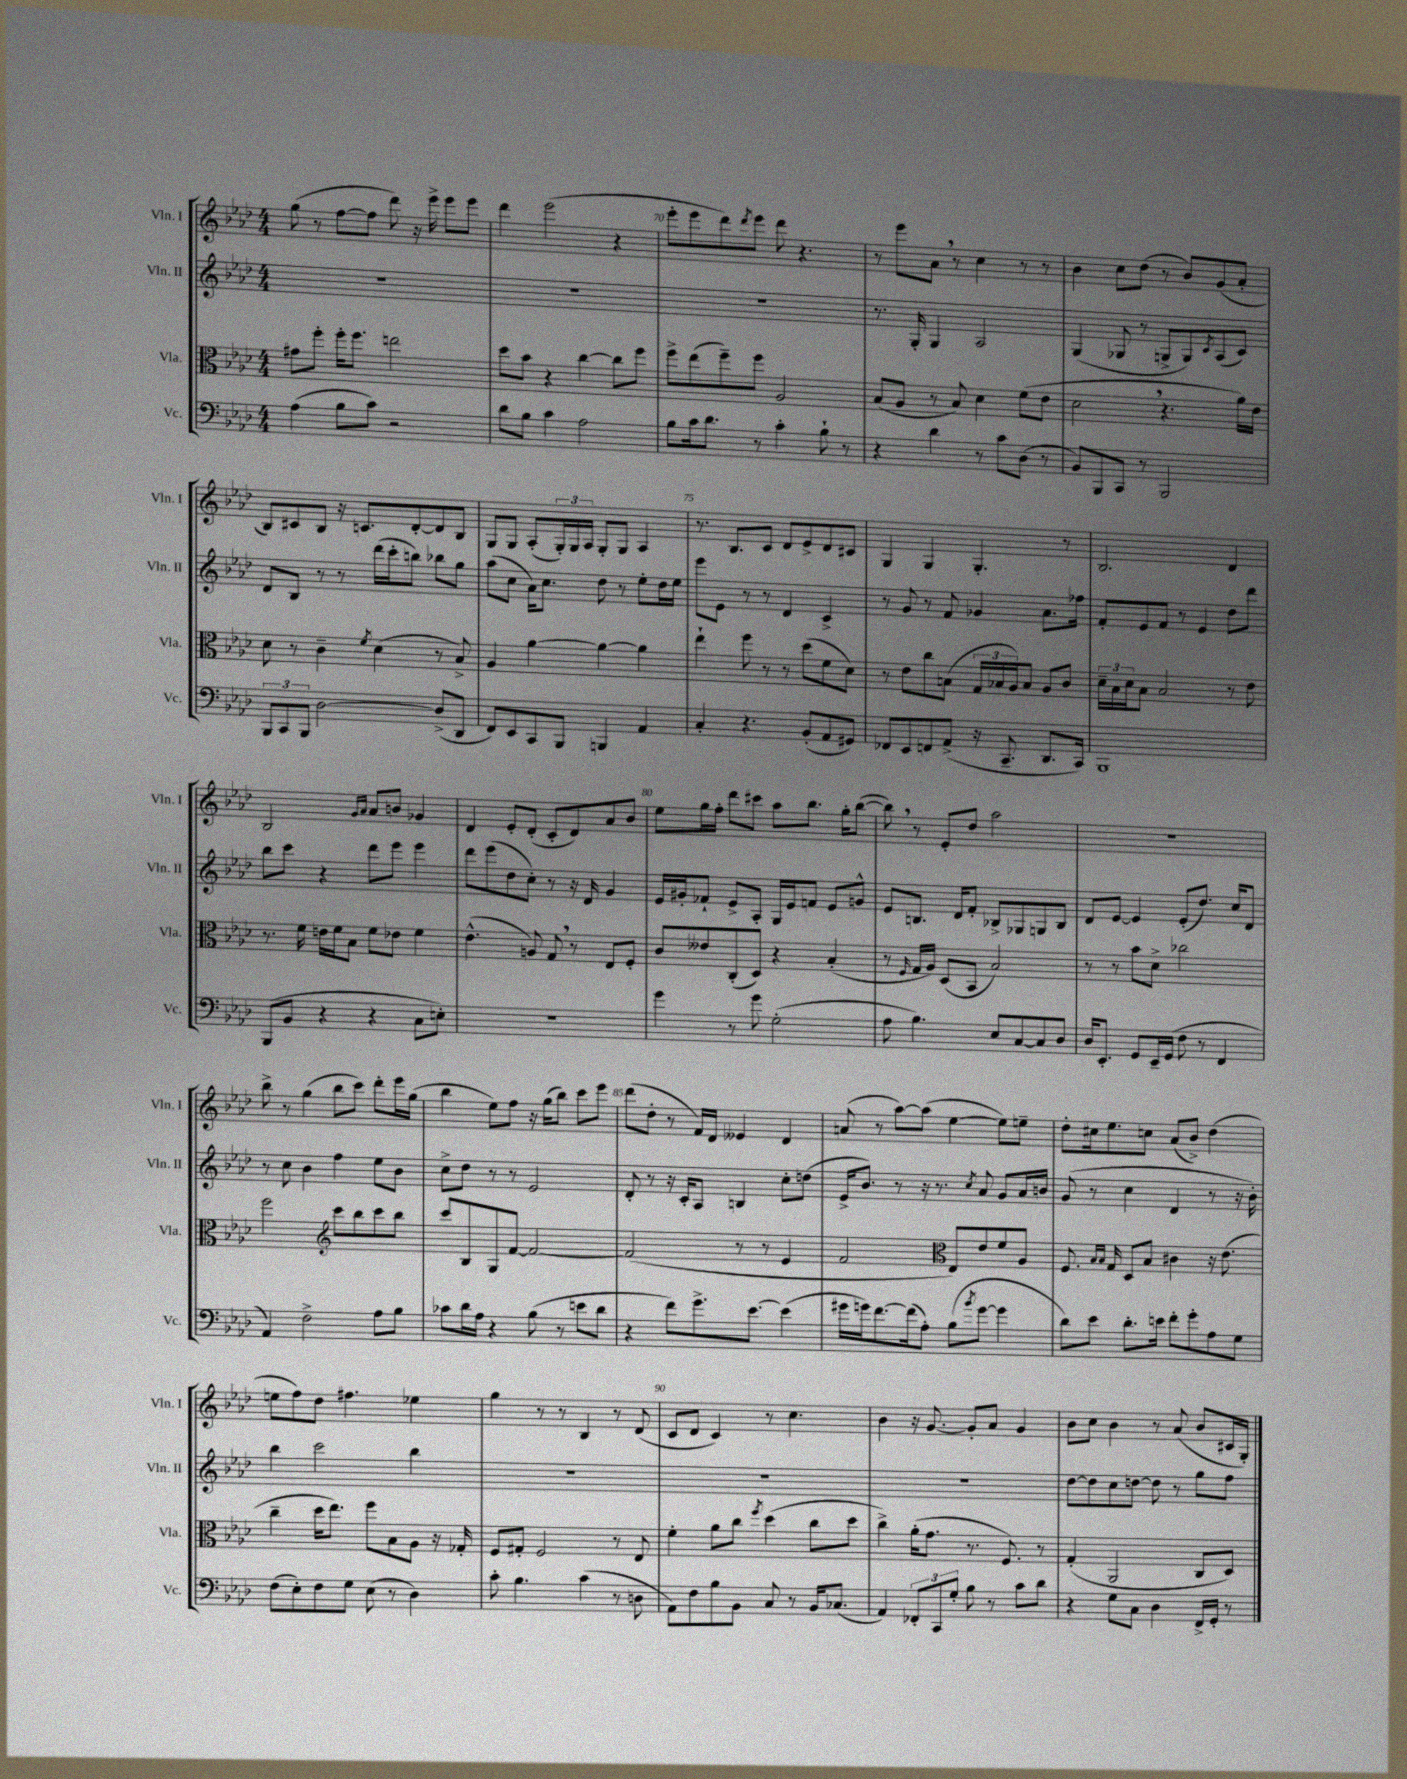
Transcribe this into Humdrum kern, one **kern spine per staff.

**kern	**kern	**kern	**kern
*part4	*part3	*part2	*part1
*staff4	*staff3	*staff2	*staff1
*I"Vc.	*I"Vla.	*I"Vln. II	*I"Vln. I
*I'Vc.	*I'Vla.	*I'Vln. II	*I'Vln. I
*clefF4	*clefC3	*clefG2	*clefG2
*k[b-e-a-d-]	*k[b-e-a-d-]	*k[b-e-a-d-]	*k[b-e-a-d-]
*M4/4	*M4/4	*M4/4	*M4/4
=68	=68	=68	=68
(4A-\	8g#X\L	1r	(8gg\
.	8ff'\J	.	8r
8B-\L	16ff'\KL	.	[8ff\L
.	8.ff\J	.	.
8c\J)	.	.	8ff\J]
2r	2een\	.	8ddd-\)
.	.	.	16r
.	.	.	16eee-^\
.	.	.	8eee-\L
.	.	.	8eee-\J
=69	=69	=69	=69
8d-\L	8dd-\L	1r	4ddd-\
8B-\J	8b-\J	.	.
4c\	4r	.	(2eee-\
2A-\	[4cc\	.	.
.	8cc\L]	.	4r
.	8ff\J	.	.
=70	=70	=70	=70
8B-\L	8ff^\L	1r	8eee-'\L
16c\k	(8ee-\	.	8eee-\
8.d-\J	.	.	.
.	8ff~\)	.	8ddd-\)
.	.	.	8qddd-/
8r	8ff\J	.	8eee-\J
4c'\	2A-/	.	8ddd-\
.	.	.	4.r
8B-`\	.	.	.
8r	.	.	.
=71	=71	=71	=71
4r	(8B-/L	8.r	8r
.	8A-/J	.	8eee-\L
.	.	16G'/	.
4d-\	8r	4G/	8a-,\J
.	8B-/)	.	8r
8r	4d-\	2A-/	4cc\
8c\L	.	.	.
(8D-\J	(8f\L	.	8r
8r	8e-\J	.	8r
=72	=72	=72	=72
8BB-/L)	2d-,\	(4G/	4b-\
8BBB-/	.	.	.
8CC/J	.	8G-X/	8cc\L
8r	.	8r	(8dd-\J
2BBB-/	4.r	8Gn^/L	8r
.	.	8G/)	8b-/L)
.	.	8qc/	.
.	.	(8A-/	(8g/
.	16a-\LL)	8c/J)	8a-'/J
.	16e-\JJ	.	.
!!LO:LB:g=z
=73	=73	=73	=73
12BBB-/L	8d-\	8d-/L	8B-/L)
12CC/	.	.	.
.	8r	8B-/J	8c#X/
12BBB-/J	.	.	.
[2D-\	4c~\	8r	8B-/J
.	.	8r	16r
.	.	.	8.cn/L
.	8qf/	.	.
.	(4d-\	(16ddd-\LL	.
.	.	16ccc'\J	.
.	.	8bbn\J)	[8d-'/
(8D-^/L]	8r	8bb-X\L	8d-/]
8DD-/J	8B-^/)	8gg\J	8B-/J
=74	=74	=74	=74
8FF/L)	4A-/	(8aa-\L	8G/L
8EE-/	.	8cc\J	8G/J
8CC/	[4a-\	16a-\KL)	(8A-'/L
.	.	8.cc\J	.
8BBB-/J	.	.	24G'/L)
.	.	.	24G/
.	.	.	24A-/JJ
4BBBn/	4a-\_	8dd-\	8G'/L
.	.	8r	8G/J
4AA-/	4a-\]	8ee-'\L	4A-/
.	.	16dd-\L	.
.	.	16ee-\JJ	.
=75	=75	=75	=75
4C'/	4ee-`\	8eee-\L	8.r
.	.	8e-\J	.
.	.	.	8.B-/L
4.r	8ff\	8r	.
.	8r	8r	8c/J
.	8r	4d-/	8d-/L
(8BB-'/L	(8dd-\L	.	8e-^/
8AA-/	8f\	4c^/	8d-/
8GG#X/J)	8d-\J)	.	8c#X/J
=76	=76	=76	=76
8FF-X/L	8r	8r	4G/
8EE-/	8e-\L	8g/	.
8FFn/	8cc\	8r	4G/
(8AA-^/J	(8Bn\J	8f/	.
16r	24G/LL	4g-X/	4.G'/
.	24B-X/	.	.
8.CC~/	.	.	.
.	24A-/J)	.	.
.	8B-/J	.	.
8.DD-/L	8A-/L	8.a-\L	.
.	8c/J	.	8r
16CC/Jk)	.	16ff-X\Jk	.
=77	=77	=77	=77
1BBB-	24d-~\LL	8f'/L	2.B-/
.	24B-\	.	.
.	24d-\J	.	.
.	8B-\J	8e-/	.
.	2B-/	8f/J	.
.	.	8r	.
.	.	4e-/	.
.	8r	8dd-\L	4d-/
.	8e-\	8ddd-\J	.
!!LO:LB:g=z
=78	=78	=78	=78
(8BBB-/L	8.r	8bb-\L	2B-/
8BB-/J	.	8ccc\J	.
.	16f\	.	.
4r	16en\LL	4r	.
.	16f\J	.	.
.	8B-\J	.	.
.	.	.	16qqg/LL
.	.	.	16qqa-/JJ
4r	8f\L	8ddd-\L	8a-/L
.	8e-X\J	8eee-\J	8bn/J
8C\L	4f\	4eee-\	4g-X/
8En'\J)	.	.	.
=79	=79	=79	=79
1r	(4.e-^^\	8ddd-\L	4d-/
.	.	(8eee-\	.
.	.	8dd-\	8e-'/L
.	8An/)	8cc'\J)	(8d-'/J
.	8G,/	8r	8c'/L
.	8r	16r	8d-/)
.	.	16d-/	.
.	8E-/L	4g/	8a-/
.	8F'/J	.	8b-/J
=80	=80	=80	=80
4g\	8c/L	16e-/LL	8ee-\L
.	.	16g#X'/J	.
.	8e--X/	8f-X`/J	16gg\L
.	.	.	16ff'\JJ
8r	(8C'/	8e-^/L	8ddd-\L
8g\	8D-/J)	8A-'/J	8ccc#X\J
(2G'\	4r	16G/LL	8aa-\L
.	.	16e-/J	.
.	.	8fn/J	8.bb-\J
.	(4B-'/	8e-/L	.
.	.	.	16gg'\KL
.	.	8gn^^/J	([8bb-\J
=81	=81	=81	=81
8A-\	8r	8e-/L	8bb-,\])
.	16qqF/	.	.
4.B-\)	16G/LL	8.Bn/J	8r
.	16A-/JJ)	.	.
.	(8D-/L	.	8e-'/L
.	.	16d-/KL	.
.	8BB-/J	8f'/J	8dd-/J
8E-/L	2B-/)	8B-X^/L	2aa-\
[8C/	.	8G-X/	.
8C/]	.	8Gn/	.
8D-/J	.	8B-/J	.
=82	=82	=82	=82
16D-/KL	8r	8d-/L	1r
8.EE-'/J	.	.	.
.	8r	[8e-/J	.
8GG/L	8b-\L	4e-/]	.
16EE-~/L	8d-^\J	.	.
(16GG/JJ	.	.	.
8F\	2cc-X\	(8e-'/L	.
8r	.	8.dd-/J)	.
4FF/	.	.	.
.	.	16cc/KL	.
.	.	8d-/J	.
!!LO:LB:g=z
=83	=83	=83	=83
4AA-/)	2ff\	8r	8bb-^\
.	.	8cc\	8r
2F^\	.	4b-\	(4gg\
*	*clefG2	*	*
.	8ccc\L	4ff\	8bb-\L
.	8bb-\	.	8ccc\J)
8A-\L	8ccc\	8ee-\L	8ddd-'\L
8B-\J	8bb-\J	8b-\J	16eee-\L
.	.	.	(16gg\JJ
=84	=84	=84	=84
8c-X\L	8ccc/L	8cc^\L	4bb-\
16d-\L	8B-/	8dd-\J	.
16A-\JJ	.	.	.
4r	8G/	8r	8ee-\L)
.	[8f/J	8r	8ff\J
(8B-\	2f/_	2e-/	16r
.	.	.	(16gg\KL
8r	.	.	8bb-\J)
8en\L	.	.	8ccc\L
8d-\J	.	.	8eee-\J
=85	=85	=85	=85
4r	(2f/]	8d-'/	(8ddd-\L
.	.	8r	8dd-'\J
8f\L)	.	16r	8r
.	.	16c'/KL	.
8.g^\	.	8A-/J	16f/LL)
.	.	.	16d-/JJ
.	8r	4Bn/	4e--X/
[8.e-\J	.	.	.
.	8r	.	.
(4e-\]	4e-/	8cc'\L	4d-/
.	.	(8ddn\J	.
=86	=86	=86	=86
16g#X\LL	2f/	16e-^/KL	(8an/
16gn\J)	.	8.b-/J)	.
[8.f\	.	.	8r
.	.	8r	[8aa-\L)
(16f\k]	.	.	.
8A-'\J)	.	16r	(8aa-\J]
.	.	8.r	.
*	*clefC3	*	*
(8B-\L	8E-/L)	.	[4ee-\
8qb-/	.	8qcc/	.
[8g\J	8e-/	8a-/	.
4g\]	8f/	8g/L	8ee-\L])
.	8A-/J	16a-/L	8een~\J
.	.	16bn/JJ	.
=87	=87	=87	=87
8d-\L)	8.F/	(8g/	8dd-'\L
8e-\J	.	8r	16cc#X\k
.	16qqB-/LL	.	.
.	16qqB-/JJ	.	.
.	16G/	.	8.ee-\
8.d-'\L	8D-/L	4cc\	.
.	8B-/J	.	8ccn\J
16en\Jk	.	.	.
8f'\L	4c#X\	4d-/	(8a-/L
8g'\	.	.	8b-^/J)
8A-\	16r	8r	(4dd-\
.	(8.e-\	.	.
8G\J	.	16r	.
.	.	16b-'\)	.
!!LO:LB:g=z
=88	=88	=88	=88
(8F\L	4cc~\	4bb-\	8een\L
8E-'\)	.	.	8ff\)
8F\	16dd-\KL	2ccc\	8dd-\J
.	8.ee-\J)	.	.
8G\J	.	.	4.ff#X\
(8E-\	8ff\L	.	.
8r	8B-\	.	.
4D-\)	8A-\J	4bb-\	4ee-X\
.	16r	.	.
.	16G-X'/	.	.
=89	=89	=89	=89
8c'\	8F/L	1r	4gg\
4.B-\	8G#X'/J	.	.
.	2F/	.	8r
.	.	.	8r
(4c\	.	.	4B-/
8r	8r	.	8r
8Dn\	8E-/	.	(8d-/
=90	=90	=90	=90
8AA-\L)	4f'\	1r	8c/L
8F\	.	.	8d-/J
8B-\	8a-\L	.	4c/)
8BB-\J	8cc\J	.	.
.	8qff/	.	.
8C/	(4dd-\	.	8r
8r	.	.	4.cc\
16BB-/KL	8cc\L	.	.
(8.C-X/J	.	.	.
.	8dd-\J	.	.
=91	=91	=91	=91
4AA-/)	4cc^\)	1r	4b-\
12FF-X'/L	(16a-'\KL	.	16r
.	8.g\J	.	[8.g/
12CC/	.	.	.
12G'/J	.	.	.
8B-\	8.r	.	8g'/L]
8r	.	.	8a-/J
.	8.F/)	.	.
8c\L	.	.	4g/
8d-\J	8r	.	.
=92	=92	=92	=92
4r	(4G'/	[8dd-\L	8b-\L
.	.	8dd-\]	8cc\J
8G\L	2AA-/	8cc\	4b-\
8C\J	.	[8ddn\J	.
4D-\	.	8dd\]	8r
.	.	8r	(8a-/
16FF^/LL	8C/L	8gg\L	8b-/L
16GG'/JJ	.	.	.
8r	8D-/J)	8ff\J	16c#X/L
.	.	.	16G'/JJ)
==	==	==	==
*-	*-	*-	*-
